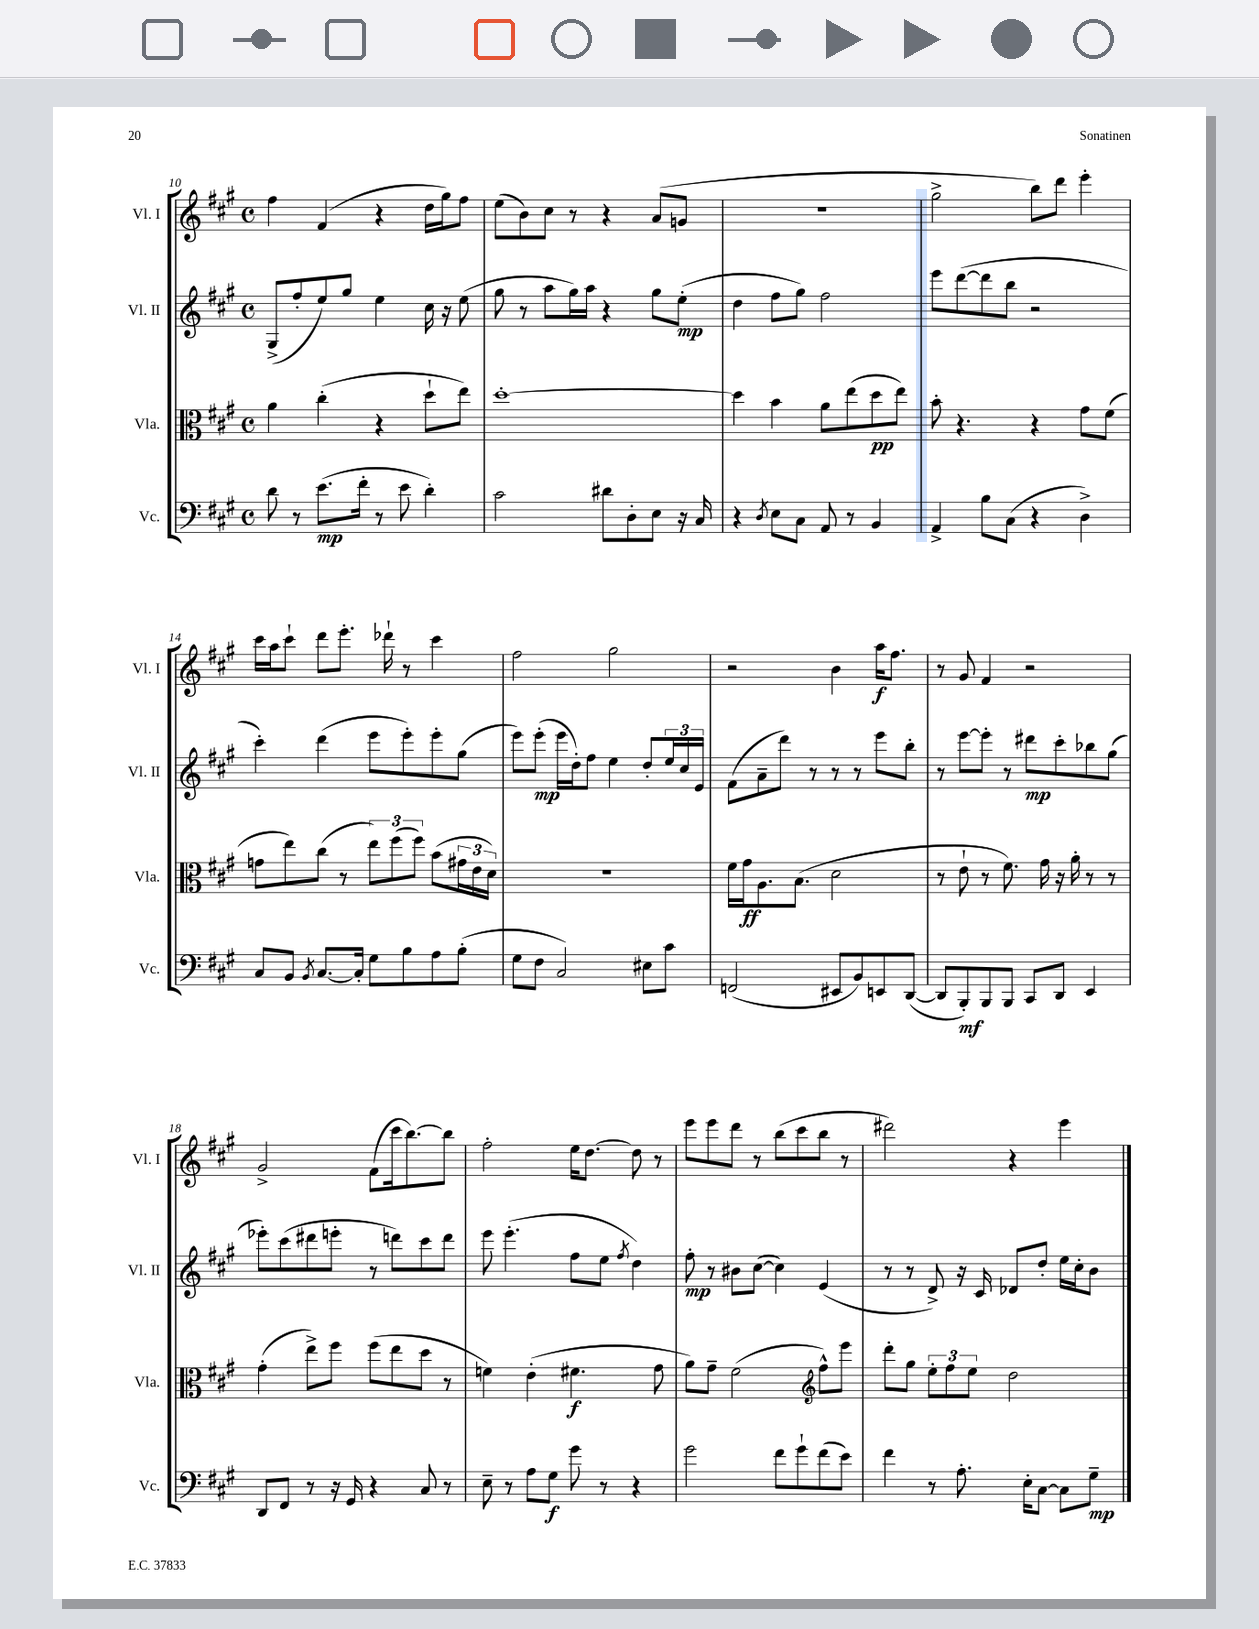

**kern	**kern	**kern	**kern
*staff4	*staff3	*staff2	*staff1
*clefF4	*clefC3	*clefG2	*clefG2
*k[f#c#g#]	*k[f#c#g#]	*k[f#c#g#]	*k[f#c#g#]
*M4/4	*M4/4	*M4/4	*M4/4
*met(c)	*met(c)	*met(c)	*met(c)
8d\	4a\	(8G#^/L	4ff#\
8r	.	8ff#'/	.
(8.e\L	(4cc#'\	8ee/)	(4f#/
.	.	8gg#/J	.
16f#'\Jk	.	.	.
8r	4r	4ee\	4r
8e\	.	.	.
4d'\)	8dd`\L	16cc#\	16dd\LL
.	.	16r	16gg#\J)
.	8ee\J)	(8ee\	8ff#\J
=	=	=	=
2c#\	[1dd'	8gg#\	(8ee\L
.	.	8r	8b\)
.	.	8aa\L	8cc#\J
.	.	16gg#\L)	8r
.	.	16aa\JJ	.
8d#\L	.	4r	4r
8D'\	.	.	.
8E\J	.	8gg#\L	(8a/L
16r	.	(8ee'\J	8g/J
16C#/	.	.	.
=	=	=	=
4r	4dd\]	4dd\	1r
8qD/	.	.	.
8E\L	4b\	8ff#\L	.
8C#\J	.	8gg#\J)	.
8AA/	8a\L	2ff#\	.
8r	(8ee\	.	.
4BB/	8dd\	.	.
.	8ee\J)	.	.
=	=	=	=
4AA^/	8b'\	8eee\L	2gg#^\
.	4.r	([8ddd\	.
8B\L	.	8ddd\]	.
(8C#\J	.	8bb\J	.
4r	4r	2r	8bb\L)
.	.	.	8ddd\J
4D^\)	8g#\L	.	4eee'\
.	(8f#\J	.	.
=	=	=	=
8C#/L	8g\L	4ccc#'\)	16ccc#\LL
.	.	.	16aa\J
8BB/J	8ee\)	.	8ccc#`\J
8qBB/	.	.	.
[8.C#/L	(8cc#\J	(4ddd\	8ddd\L
.	8r	.	8.eee'\J
16C#'/]Jk	.	.	.
8G#\L	12ee\L)	8eee\L	.
.	.	.	16ddd-`\
.	(12ff#\	.	.
8B\	.	8eee'\)	8r
.	12ff#\J)	.	.
8A\	(8b\L	8eee'\	4ccc#\
(8B'\J	24g#\L	(8gg#\J	.
.	24e\	.	.
.	24d\JJ)	.	.
=	=	=	=
8G#\L	1r	8eee\L)	2ff#\
8F#\J	.	(8eee'\J	.
2C#/)	.	16eee\LL	.
.	.	16dd'\J)	.
.	.	8ff#\J	.
.	.	4ee\	2gg#\
8E#\L	.	8dd'/L	.
8c#\J	.	24ee/L	.
.	.	24cc#/	.
.	.	24e/JJ	.
=	=	=	=
(2FF/	16f#\LL	(8f#\L	2r
.	16g#\J	.	.
.	8.A\	8a~\	.
.	.	8ddd\J)	.
.	(8.B\J	.	.
.	.	8r	.
8EE#/L	2d\	8r	4b\
8BB/)	.	8r	.
8EE/	.	8eee\L	16aa\LK
.	.	.	8.ff#\J
([8DD/J	.	8bb'\J	.
=	=	=	=
8DD/]L	8r	8r	8r
8BBB'/)	8e`\	[8eee\L	8g#/
8BBB/	8r	8eee'\]J	4f#/
8BBB/J	8.f#\)	8r	.
8CC#/L	.	8ddd#\L	2r
.	16g#\	.	.
8DD/J	16r	8ccc#'\	.
.	16a'\	.	.
4EE/	8r	8bb-\	.
.	8r	(8gg#\J	.
=	=	=	=
8DD/L	(4g#'\	8eee-'\L)	2g#^/
8FF#/J	.	(8ccc#\	.
8r	8ee^\L)	8ddd#\	.
16r	8ff#\J	8eee'\J	.
16GG#/	.	.	.
4r	(8ff#\L	8r	(8f#\L
.	8ee\	8ddd\L)	16ccc#\k
.	.	.	[8.bb\)
8C#/	8dd\J	8ccc#\	.
8r	8r	8ddd\J	8bb\]J
=	=	=	=
8E~\	4f\)	8eee\	2ff#'\
8r	.	(4.eee'\	.
8A\L	(4e'\	.	.
8G#\J	.	.	.
8g#\	4.f#\	8ff#\L	16ee\LK
.	.	.	[8.dd\J
8r	.	8ee\J	.
.	.	8qff#/	.
4r	.	4dd\)	8dd\]
.	8g#\	.	8r
=	=	=	=
2g#\	8a\L)	8ff#'\	8eee\L
.	8g#~\J	8r	8eee\
.	(2f#\	8b#\L	8ddd\J
.	.	([8cc#\J	8r
8f#\L	.	4cc#\])	(8bb\L
8g#`\	.	.	8ccc#\
*	*clefG2	*	*
(8f#\	8ff#^^\L)	(4e/	8bb\J
8e\J)	8eee\J	.	8r
=	=	=	=
4f#\	8ddd'\L	8r	2ddd#\)
.	8gg#\J	8r	.
8r	12ee'\L	8d^/)	.
.	12ff#\	.	.
8.A'\	.	16r	.
.	12ee\J	.	.
.	.	16c#/	.
.	2dd\	8d-/L	4r
16E'\LK	.	.	.
[8C#\J	.	8dd'/J	.
8C#\]L	.	16ee\LL	4eee\
.	.	16cc#'\J	.
8G#~\J	.	8b\J	.
==	==	==	==
*-	*-	*-	*-
